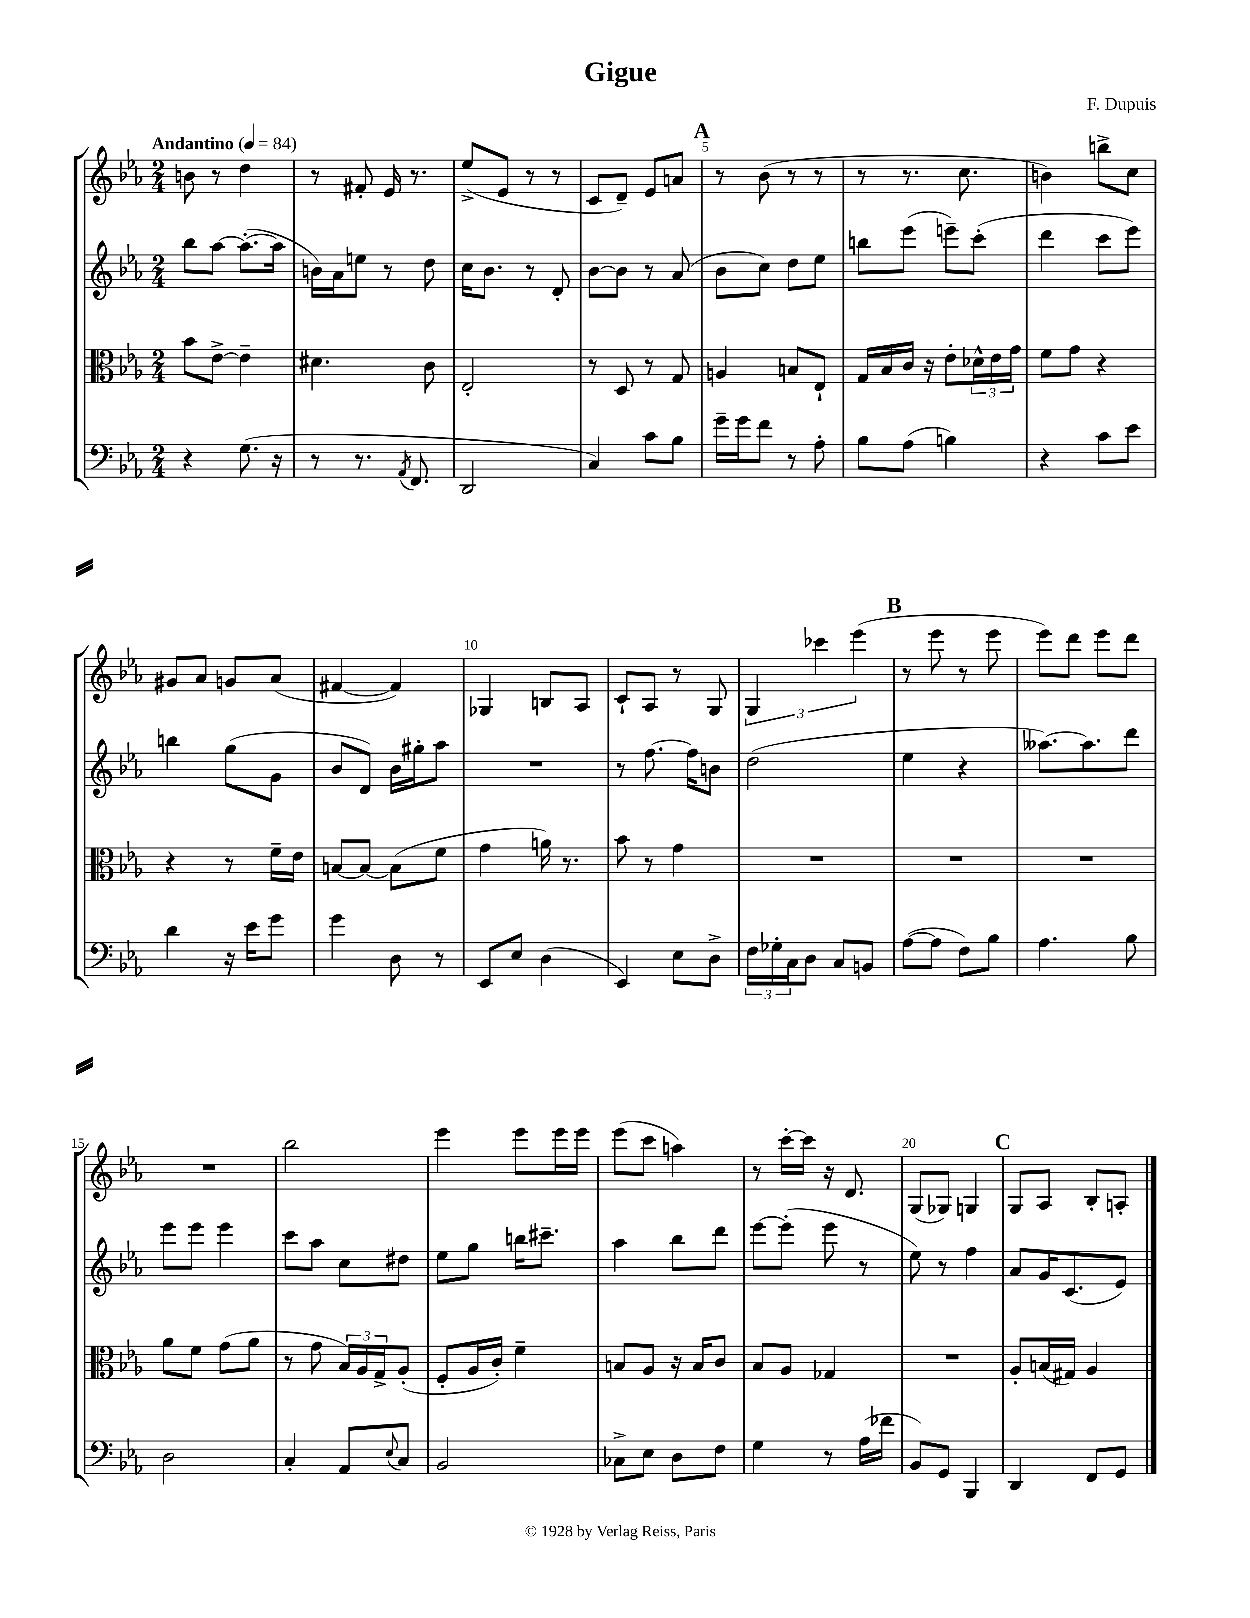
\header { title = "Gigue" composer = "F. Dupuis" }
<<
\new StaffGroup <<
\new Staff = "s0" {
    \clef treble \key ees \major \numericTimeSignature \time 2/4 \tempo "Andantino" 4 = 84
    b'8 r8 d''4 |
    r8 fis'8-. ees'16 r8. |
    ees''8->( ees'8 r8 r8 |
    c'8 d'8--) ees'8 a'8 |
    \mark \markup { \bold "A" } r8 bes'8( r8 r8 |
    r8 r8. c''8. |
    b'4) b''8-> c''8 |
    gis'8 aes'8 g'8 aes'8( |
    fis'4~ fis'4) |
    ges4 b8 aes8 |
    c'8-! aes8 r8 g8 |
    \tuplet 3/2 { g4 ces'''4 ees'''4( } |
    \mark \markup { \bold "B" } r8 ees'''8 r8 ees'''8 |
    ees'''8) d'''8 ees'''8 d'''8 |
    R2 |
    bes''2 |
    ees'''4 ees'''8 ees'''16 ees'''16 |
    ees'''8( c'''8 a''4) |
    r8 c'''16~-. c'''16 r16 d'8. |
    g8( ges8) g4 |
    \mark \markup { \bold "C" } g8 aes8 bes8-. a8-. \bar "|." |
}
\new Staff = "s1" {
    \clef treble \key ees \major \numericTimeSignature \time 2/4
    bes''8 aes''8~ aes''8.~-.( aes''16 |
    b'16) aes'16 e''8 r8 d''8 |
    c''16 bes'8. r8 d'8-. |
    bes'8~ bes'8 r8 aes'8( |
    \mark \markup { \bold "A" } bes'8 c''8) d''8 ees''8 |
    b''8 ees'''8( e'''8--) c'''8-.( |
    d'''4 c'''8 ees'''8) |
    b''4 g''8( g'8 |
    bes'8 d'8) bes'16 gis''16-. aes''8 |
    R2 |
    r8 f''8.~ f''16 b'8 |
    d''2( |
    \mark \markup { \bold "B" } ees''4 r4 |
    aeses''8.~) aeses''8. d'''8 |
    ees'''8 ees'''8 ees'''4 |
    c'''8 aes''8 c''8 dis''8 |
    ees''8 g''8 b''16 cis'''8.-- |
    aes''4 bes''8 d'''8 |
    ees'''8~ ees'''8-.( ees'''8 r8 |
    ees''8) r8 f''4 |
    \mark \markup { \bold "C" } aes'8 g'16 c'8.( ees'8) \bar "|." |
}
\new Staff = "s2" {
    \clef alto \key ees \major \numericTimeSignature \time 2/4
    bes'8 ees'8~-> ees'4-- |
    dis'4. c'8 |
    ees2-. |
    r8 d8 r8 g8 |
    \mark \markup { \bold "A" } a4 b8 ees8-! |
    g16 bes16 c'16 r16 ees'8-. \tuplet 3/2 { des'16-^ ees'16 g'16 } |
    f'8 g'8 r4 |
    r4 r8 f'16-- ees'16 |
    b8~ b8~ b8( f'8 |
    g'4 a'16) r8. |
    bes'8 r8 g'4 |
    R2 |
    \mark \markup { \bold "B" } R2 |
    R2 |
    aes'8 f'8 g'8( aes'8 |
    r8 g'8 \tuplet 3/2 { bes16) aes16 g16-> } aes8-.( |
    f8-. aes16 c'16-.) f'4-- |
    b8 aes8 r16 b16 c'8 |
    bes8 aes8 ges4 |
    R2 |
    \mark \markup { \bold "C" } aes8-. b16( gis16) aes4 \bar "|." |
}
\new Staff = "s3" {
    \clef bass \key ees \major \numericTimeSignature \time 2/4
    r4 g8.( r16 |
    r8 r8. \acciaccatura { aes,8 } f,8. |
    d,2 |
    c4) c'8 bes8 |
    \mark \markup { \bold "A" } g'16-- g'16 f'8 r8 aes8-. |
    bes8 aes8( b4) |
    r4 c'8 ees'8 |
    d'4 r16 ees'16 g'8 |
    g'4 d8 r8 |
    ees,8 ees8 d4( |
    ees,4) ees8 d8-> |
    \tuplet 3/2 { f16 ges16-. c16 } d8 c8 b,8 |
    \mark \markup { \bold "B" } aes8~( aes8 f8) bes8 |
    aes4. bes8 |
    d2 |
    c4-. aes,8 \appoggiatura { ees8 } c8 |
    bes,2 |
    ces8-> ees8 d8 f8 |
    g4 r8 aes16( fes'16 |
    bes,8) g,8 bes,,4 |
    \mark \markup { \bold "C" } d,4 f,8 g,8 \bar "|." |
}
>>
>>
\layout { \context { \Score \override BarNumber.break-visibility = ##(#f #t #t) barNumberVisibility = #(every-nth-bar-number-visible 5) } }
